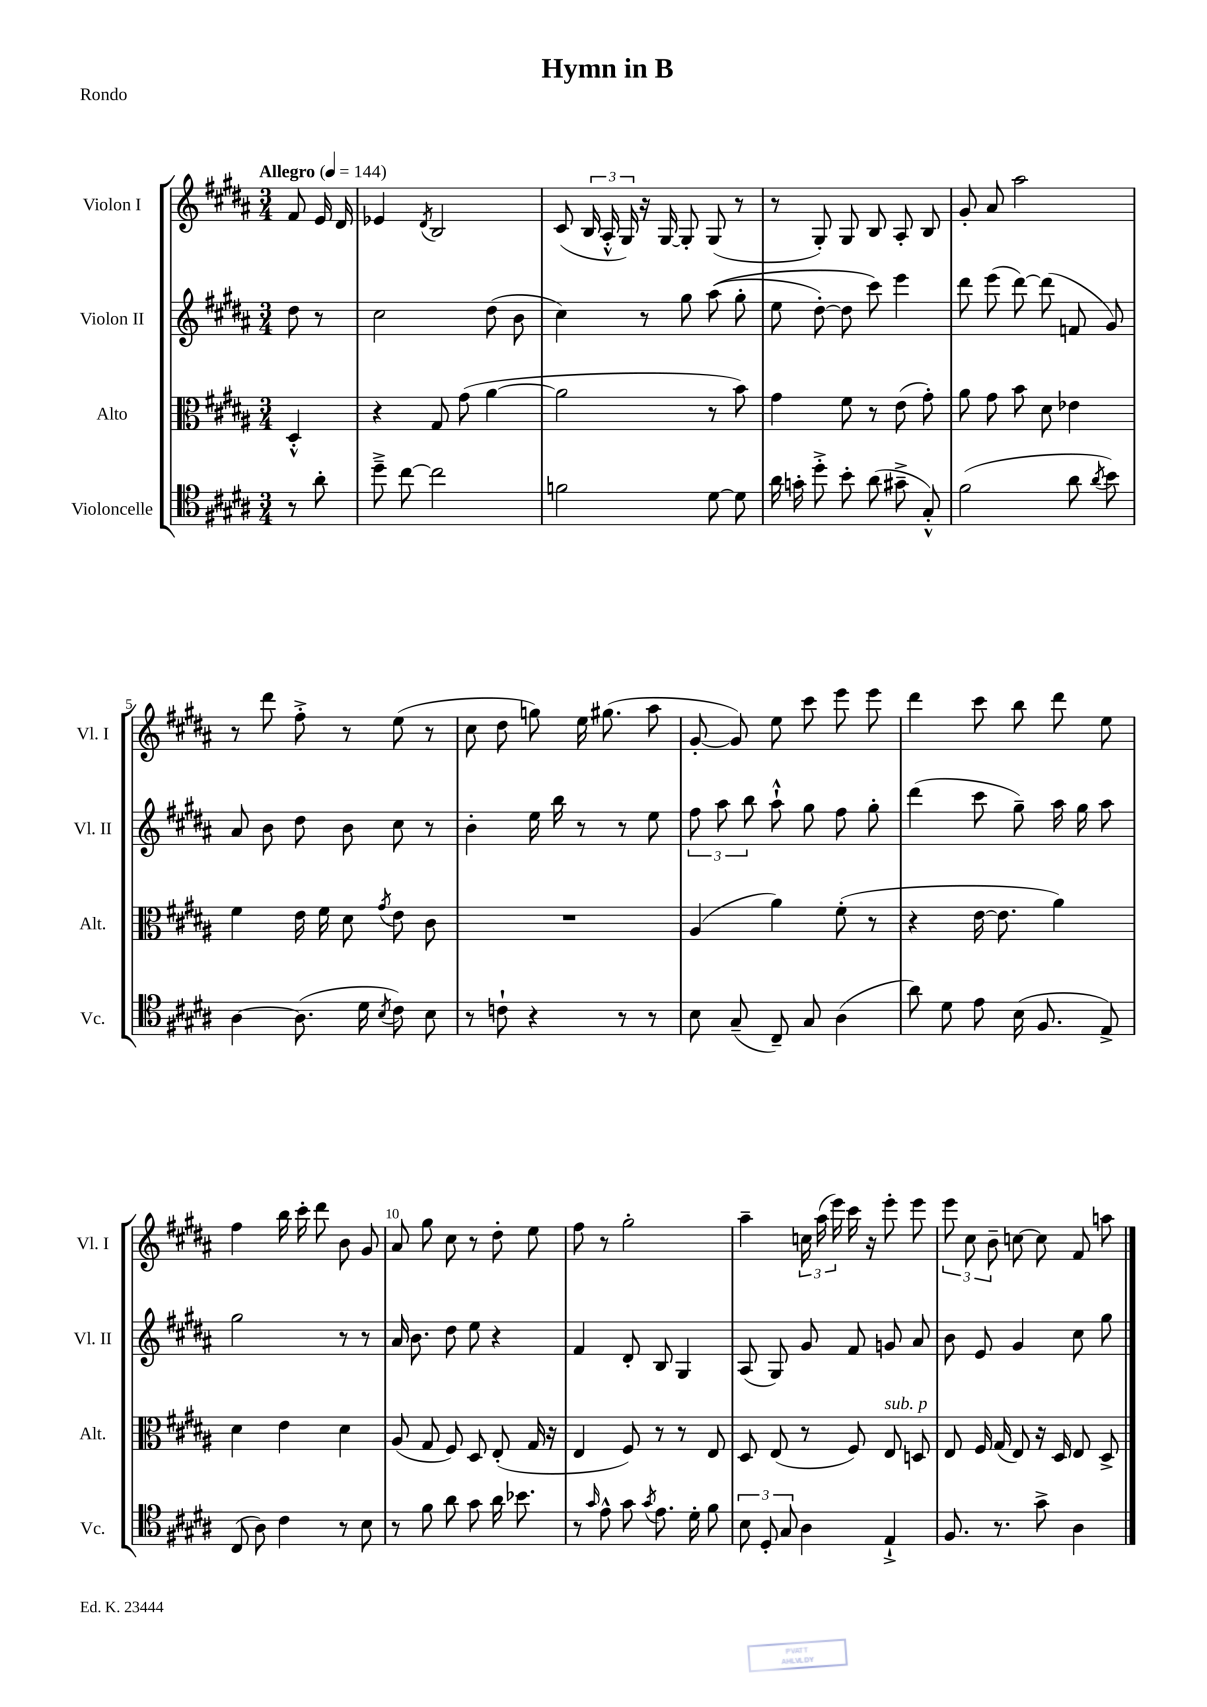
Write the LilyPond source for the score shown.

\header { title = "Hymn in B" piece = "Rondo" }
<<
\new StaffGroup <<
\new Staff = "s0" \with { instrumentName = "Violon I" shortInstrumentName = "Vl. I" } {
    \clef treble \key b \major \numericTimeSignature \time 3/4 \partial 4 \tempo "Allegro" 4 = 144
    \autoBeamOff fis'8 e'16 dis'16 |
    ees'4 \acciaccatura { dis'8 } b2 |
    cis'8( \tuplet 3/2 { b16 ais16-.-^ gis16) } r16 gis16~ gis8-. gis8( r8 |
    r8 gis8-.) gis8 b8 ais8-. b8 |
    gis'8-. ais'8 ais''2 |
    r8 dis'''8 fis''8-.-> r8 e''8( r8 |
    cis''8 dis''8 g''8) e''16 gis''8.( ais''8 |
    gis'8~-. gis'8) e''8 cis'''8 e'''8 e'''8 |
    dis'''4 cis'''8 b''8 dis'''8 e''8 |
    fis''4 b''16 cis'''16-. dis'''8 b'8 gis'8 |
    ais'8 gis''8 cis''8 r8 dis''8-. e''8 |
    fis''8 r8 gis''2-. |
    ais''4-- \tuplet 3/2 { c''16 ais''16( e'''16) } cis'''16 r16 e'''8-. e'''8 |
    \tuplet 3/2 { e'''8 cis''8 b'8-- } c''8~ c''8 fis'8 a''8 \bar "|." |
}
\new Staff = "s1" \with { instrumentName = "Violon II" shortInstrumentName = "Vl. II" } {
    \clef treble \key b \major \numericTimeSignature \time 3/4 \partial 4
    \autoBeamOff dis''8 r8 |
    cis''2 dis''8( b'8 |
    cis''4) r8 gis''8 ais''8(\( gis''8-. |
    e''8 dis''8~-.) dis''8 cis'''8\) e'''4 |
    dis'''8 e'''8( dis'''8~) dis'''8( f'8 gis'8) |
    ais'8 b'8 dis''8 b'8 cis''8 r8 |
    b'4-. e''16 b''16 r8 r8 e''8 |
    \tuplet 3/2 { fis''8 ais''8 b''8 } ais''8-!-^ gis''8 fis''8 gis''8-. |
    dis'''4( cis'''8 gis''8--) ais''16 gis''16 ais''8 |
    gis''2 r8 r8 |
    ais'16 b'8. dis''8 e''8 r4 |
    fis'4 dis'8-. b8 gis4 |
    ais8( gis8) gis'8 fis'8 g'8 ais'8 |
    b'8 e'8 gis'4 cis''8 gis''8 \bar "|." |
}
\new Staff = "s2" \with { instrumentName = "Alto" shortInstrumentName = "Alt." } {
    \clef alto \key b \major \numericTimeSignature \time 3/4 \partial 4
    \autoBeamOff dis4-.-^ |
    r4 gis8 gis'8( ais'4~ |
    ais'2 r8 b'8) |
    gis'4 fis'8 r8 e'8( gis'8-.) |
    ais'8 gis'8 b'8 dis'8 ees'4 |
    fis'4 e'16 fis'16 dis'8 \acciaccatura { gis'8 } e'8 cis'8 |
    R2. |
    ais4( ais'4) fis'8-.( r8 |
    r4 e'16~ e'8. ais'4) |
    dis'4 e'4 dis'4 |
    ais8( gis8 fis8) dis8 e8-.( gis16 r16 |
    e4 fis8) r8 r8 e8 |
    dis8 e8( r8 fis8) e8^\markup { \italic "sub. p" } d8 |
    e8 fis16 gis16( e8) r16 dis16 e8 dis8-> \bar "|." |
}
\new Staff = "s3" \with { instrumentName = "Violoncelle" shortInstrumentName = "Vc." } {
    \clef tenor \key b \major \numericTimeSignature \time 3/4 \partial 4
    \autoBeamOff r8 ais'8-. |
    dis''8---> cis''8~ cis''2 |
    f'2 dis'8~ dis'8 |
    ais'16 g'16-. dis''8-.-> b'8-. ais'8( gis'8---> gis8-.-^) |
    fis'2( ais'8 \acciaccatura { ais'8 } b'8) |
    ais4~ ais8.( dis'16 \acciaccatura { b8 } cis'8) b8 |
    r8 c'8-! r4 r8 r8 |
    b8 gis8--( cis8--) gis8 ais4( |
    ais'8) dis'8 e'8 b16( fis8. e8->) |
    cis8( ais8) cis'4 r8 b8 |
    r8 fis'8 ais'8 gis'8 ais'16 bes'8. |
    r8 \grace { gis'16 } e'8-^ gis'8 \acciaccatura { gis'8 } e'8. dis'16-. fis'8 |
    \tuplet 3/2 { b8 dis8-. gis8 } ais4 e4-!-> |
    fis8. r8. gis'8-> ais4 \bar "|." |
}
>>
>>
\layout { \context { \Score \override BarNumber.break-visibility = ##(#f #t #t) barNumberVisibility = #(every-nth-bar-number-visible 5) } }
